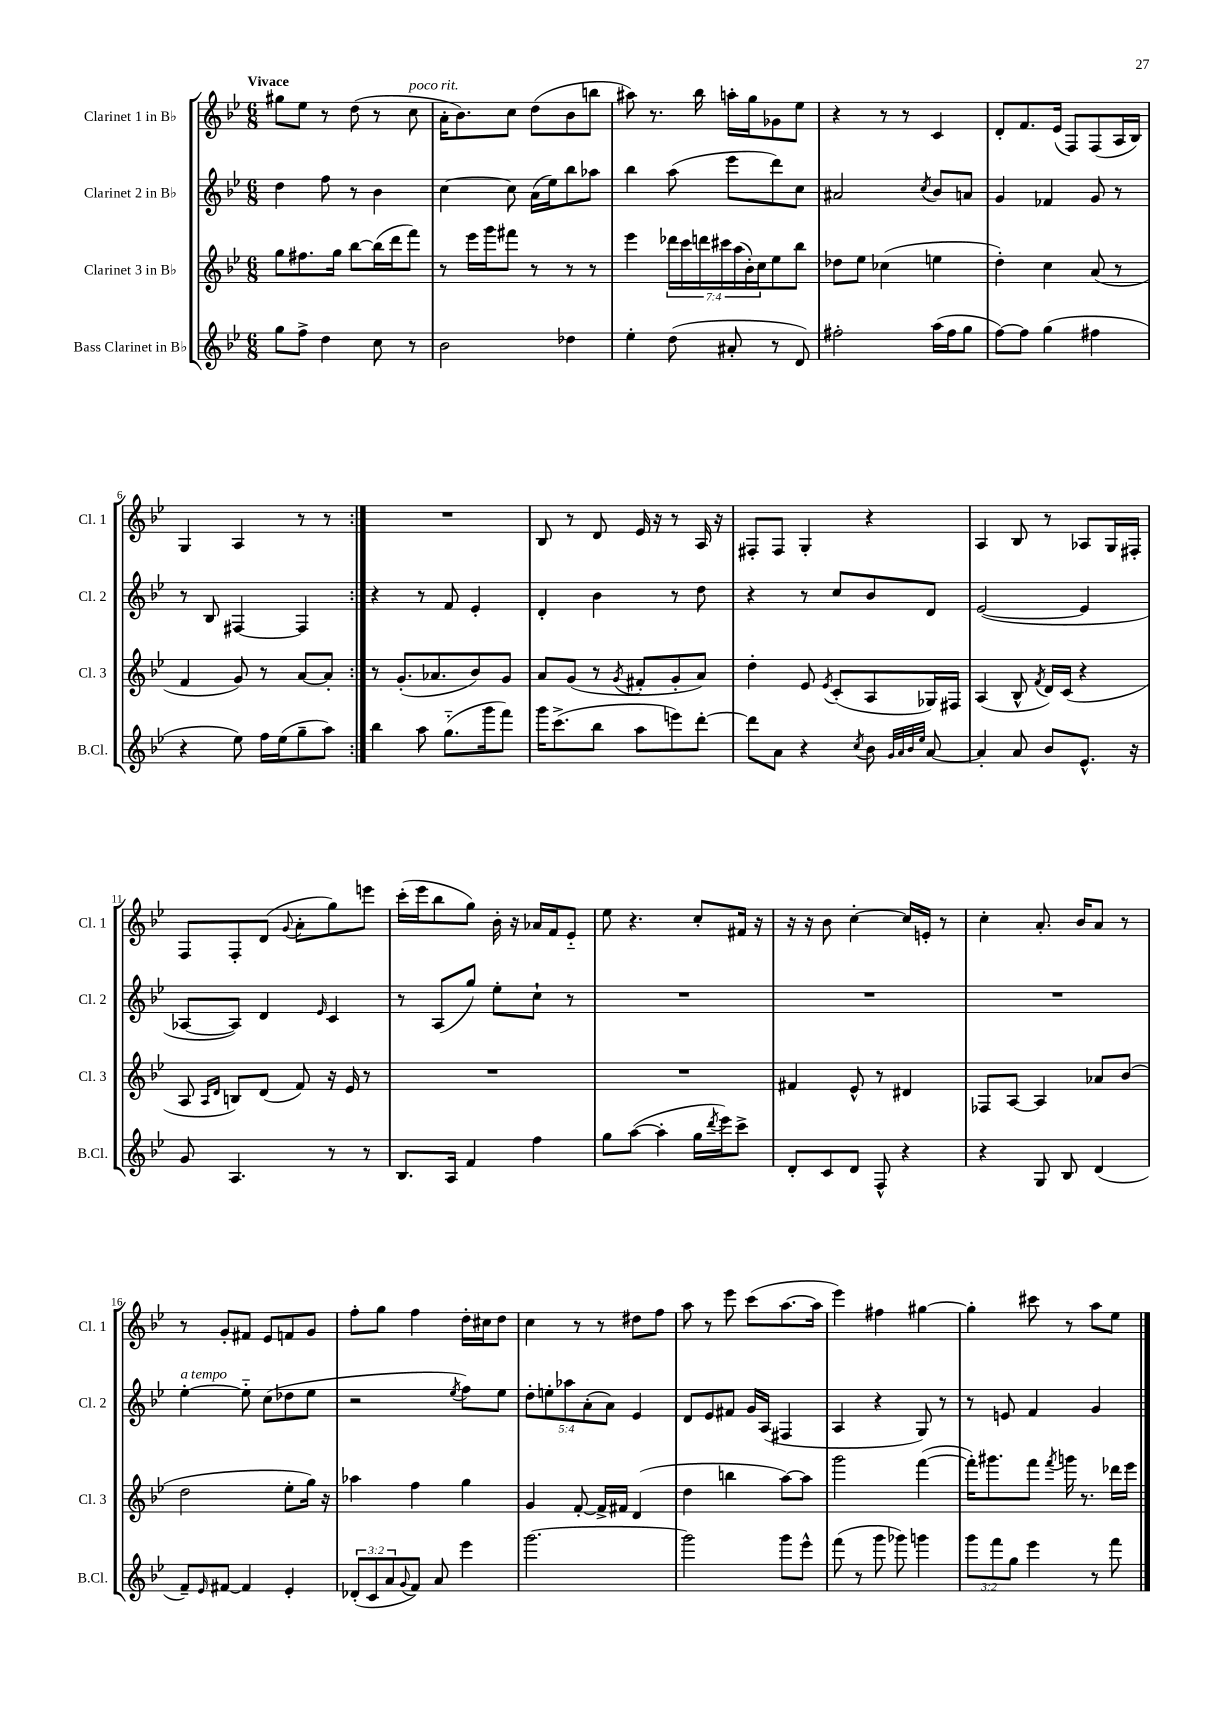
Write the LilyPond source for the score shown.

<<
\new StaffGroup <<
\new Staff = "s0" \with { instrumentName = "Clarinet 1 in Bb" shortInstrumentName = "Cl. 1" } {
    \clef treble \key bes \major \numericTimeSignature \time 6/8 \tempo "Vivace"
    \repeat volta 2 { gis''8 ees''8 r8 d''8( r8 c''8^\markup { \italic "poco rit." } |
    a'16-. bes'8.) c''8 d''8( bes'8 b''8 |
    ais''8) r8. bes''16 a''16-. g''16 ges'8 ees''8 |
    r4 r8 r8 c'4 |
    d'8-. f'8. ees'16( f8) f8( a16 bes16) |
    g4 a4 r8 r8 | }
    R2. |
    bes8 r8 d'8 ees'16 r16 r8 a16 r16 |
    fis8-. fis8 g4-. r4 |
    a4 bes8 r8 aes8 g16 fis16-. |
    f8 f8-. d'8( \appoggiatura { g'8 } a'8-. g''8) e'''8 |
    c'''16-.( ees'''16 bes''8 g''8) bes'16-. r16 aes'16 f'16 ees'8-_ |
    ees''8 r4. c''8-. fis'16 r16 |
    r16 r16 bes'8 c''4~-. c''16 e'16-. r8 |
    c''4-. a'8.-. bes'16 a'8 r8 |
    r8 g'8-. fis'8 ees'8 f'8 g'8 |
    f''8-. g''8 f''4 d''16-. cis''16 d''8 |
    c''4 r8 r8 dis''8 f''8 |
    a''8 r8 ees'''8 c'''8( a''8.~ a''16 |
    ees'''4) fis''4 gis''4~ |
    gis''4-. cis'''8 r8 a''8 ees''8 \bar "|." |
}
\new Staff = "s1" \with { instrumentName = "Clarinet 2 in Bb" shortInstrumentName = "Cl. 2" } {
    \clef treble \key bes \major \numericTimeSignature \time 6/8 \override Staff.TupletNumber.text = #tuplet-number::calc-fraction-text
    \repeat volta 2 { d''4 f''8 r8 bes'4 |
    c''4~ c''8 a'16( ees''16) bes''8 aes''8 |
    bes''4 a''8( ees'''8 d'''8) c''8 |
    ais'2 \acciaccatura { c''8 } bes'8 a'8 |
    g'4 fes'4 g'8 r8 |
    r8 bes8 fis4~ fis4 | }
    r4 r8 f'8 ees'4-. |
    d'4-. bes'4 r8 d''8 |
    r4 r8 c''8 bes'8 d'8 |
    ees'2~( ees'4 |
    aes8~ aes8) d'4 \grace { ees'16 } c'4 |
    r8 a8( g''8) ees''8-. c''8-! r8 |
    R2. |
    R2. |
    R2. |
    ees''4~-.^\markup { \italic "a tempo" } ees''8-_ c''8( des''8 ees''8 |
    r2 \acciaccatura { ees''8 } f''8) ees''8 |
    \tuplet 5/4 { d''8-. e''8-. aes''8 a'8-.( a'8) } ees'4 |
    d'8 ees'8 fis'8 g'16 a16( fis4 |
    a4 r4 g8) r8 |
    r8 e'8 f'4 g'4 \bar "|." |
}
\new Staff = "s2" \with { instrumentName = "Clarinet 3 in Bb" shortInstrumentName = "Cl. 3" } {
    \clef treble \key bes \major \numericTimeSignature \time 6/8 \override Staff.TupletNumber.text = #tuplet-number::calc-fraction-text
    \repeat volta 2 { g''8 fis''8. g''16 bes''8~ bes''16( d'''16 f'''8) |
    r8 ees'''16 g'''16 fis'''8 r8 r8 r8 |
    ees'''4 \tuplet 7/4 { des'''16 c'''16 d'''16 cis'''16 a''16( bes'16-.) c''16 } ees''8 bes''8 |
    des''8 ees''8 ces''4( e''4 |
    d''4-.) c''4 a'8( r8 |
    f'4 g'8) r8 a'8~ a'8-. | }
    r8 g'8.-.( aes'8. bes'8) g'8 |
    a'8 g'8( r8 \acciaccatura { g'8 } fis'8-. g'8-. a'8) |
    d''4-. ees'8 \acciaccatura { ees'8 } c'8-.( a8 ges16) fis16 |
    a4( bes8-^ \acciaccatura { f'8 } d'16) c'16( r4 |
    a8 \grace { a16 d'16 } b8) d'8( f'8) r16 ees'16 r8 |
    R2. |
    R2. |
    fis'4 ees'8-^ r8 dis'4 |
    fes8 a8~ a4 aes'8 bes'8( |
    d''2 ees''8-. g''16) r16 |
    aes''4 f''4 g''4 |
    g'4 f'8~-. f'16-> fis'16 d'4( |
    d''4 b''4 a''8~) a''8 |
    g'''2 f'''4~( |
    f'''16-.) gis'''8. f'''8 \acciaccatura { f'''8 } g'''16 r8. des'''16 ees'''16 \bar "|." |
}
\new Staff = "s3" \with { instrumentName = "Bass Clarinet in Bb" shortInstrumentName = "B.Cl." } {
    \clef treble \key bes \major \numericTimeSignature \time 6/8 \override Staff.TupletNumber.text = #tuplet-number::calc-fraction-text
    \repeat volta 2 { g''8 f''8-> d''4 c''8 r8 |
    bes'2 des''4 |
    ees''4-. d''8( ais'8-. r8 d'8) |
    fis''2-. a''16( fis''16 g''8 |
    f''8~) f''8 g''4( fis''4 |
    r4 ees''8) f''16 ees''16( g''8-- a''8) | }
    bes''4 a''8 g''8.-_( g'''16 f'''8) |
    g'''16 c'''8.->( bes''8 a''8 e'''8) d'''8~-. |
    d'''8 a'8 r4 \acciaccatura { c''8 } bes'8 \grace { g'32 a'32 bes'32 ees''32 } a'8~ |
    a'4-. a'8 bes'8 ees'8.-^ r16 |
    g'8 a4. r8 r8 |
    bes8. a16 f'4 f''4 |
    g''8 a''8~( a''4-. g''16 \acciaccatura { d'''8 } ees'''16) c'''8-> |
    d'8-. c'8 d'8 f8-^ r4 |
    r4 g8 bes8 d'4( |
    f'8--) \grace { ees'16 } fis'8~ fis'4 ees'4-. |
    \tuplet 3/2 { des'8-.( c'8 a'8 } \appoggiatura { g'8 } f'8) a'8 ees'''4 |
    g'''2.~ |
    g'''2 g'''8 ees'''8-^ |
    f'''8( r8 g'''8 ges'''8) g'''4 |
    \tuplet 3/2 { g'''8 f'''8 g''8 } ees'''4 r8 f'''8 \bar "|." |
}
>>
>>
